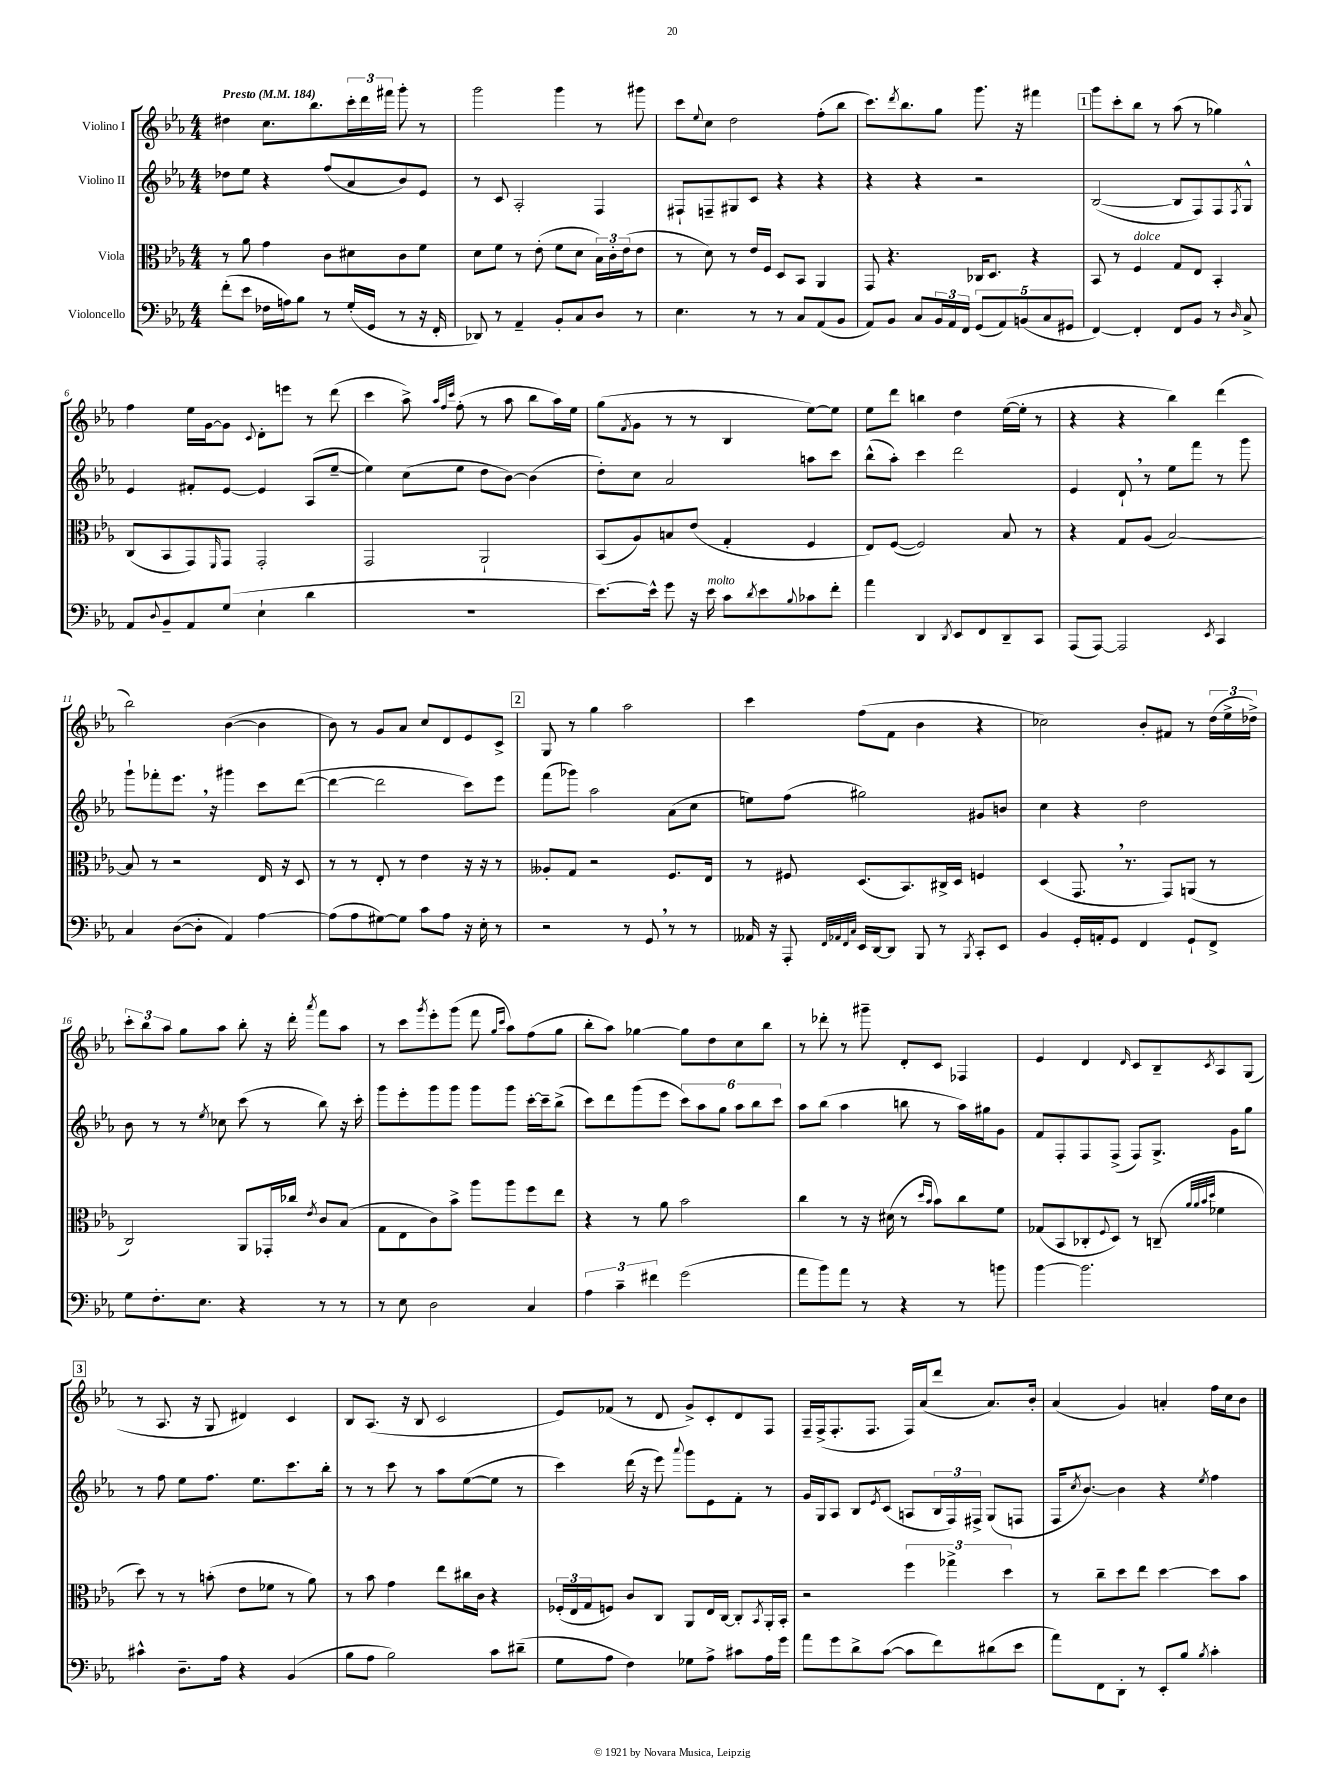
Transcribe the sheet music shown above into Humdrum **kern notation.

**kern	**kern	**kern	**kern
*staff4	*staff3	*staff2	*staff1
*clefF4	*clefC3	*clefG2	*clefG2
*k[b-e-a-]	*k[b-e-a-]	*k[b-e-a-]	*k[b-e-a-]
*M4/4	*M4/4	*M4/4	*M4/4
*MM184	*MM184	*MM184	*MM184
(8f'\L	8r	8dd-\L	4dd#\
8e-\J	8a-\	8ee-\J	.
16F-\LL	4g\	4r	8.cc\L
16A\J)	.	.	.
8B-\J	.	.	.
.	.	.	8.bb-\
8r	8c\L	(8ff/L	.
(16G'/LL	8d#\	8a-/	24ccc'\L
.	.	.	24ddd\
16GG/JJ	.	.	.
.	.	.	24fff#\JJ
8r	8c\	8b-/)	8ggg'\
16r	8f\J	8e-/J	8r
16FF'/	.	.	.
=	=	=	=
8DD-/)	8d\L	8r	2ggg\
8r	8f\J	8c/	.
4AA-~/	8r	2A-'/	.
.	(8e-'\	.	.
8BB-'/L	8f\L	.	4ggg\
8C/	8d\J	.	.
8D/J	24B-\LL)	4F/	8r
.	24c'\	.	.
.	(24e-\J	.	.
8r	8e-\J	.	8ggg#\
=	=	=	=
4.E-\	8r	8F#`/L	8ccc\L
.	.	.	8qqee-/
.	8d\)	8F~/	8cc\J
.	8r	8G#/	2dd\
8r	16e-/LL	8c/J	.
.	16F/JJ	.	.
8r	8D/L	4r	.
8C/L	8BB-/J	.	.
(8AA-/	4AA-/	4r	(8ff'\L
8BB-/J	.	.	8bb-\J
=	=	=	=
8AA-/L)	8GG/	4r	8.ccc\L)
8BB-/J	4.r	.	.
.	.	.	8qddd/
.	.	.	8.bb-\
8C/L	.	4r	.
24BB-/L	.	.	8gg\J
24AA-/	.	.	.
24FF/JJ	.	.	.
(10GG/L	16C-/LK	2r	8.ggg\
.	8.D/J	.	.
10AA-/)	.	.	.
.	.	.	16r
(10BB/	.	.	.
.	4r	.	4fff#\
10C/	.	.	.
10GG#/J	.	.	.
=	=	=	=
[4FF/)	8BB-/	([2B-/	8ggg\L
.	8r	.	8ccc'\
4FF'/]	4F/	.	8bb-\J
.	.	.	8r
8FF/L	8G/L	8B-/]L	(8aa-\
8BB-/J	8E-/J	8F/)	8r
8r	4BB-'/	8F/	4gg-\)
16qqD/	.	8qF/	.
8C^/	.	8G^^/J	.
=	=	=	=
8AA-/L	(8C/L	4e-/	4ff\
8qqD/	.	.	.
8BB-~/	8BB-/	.	.
8AA-/	8GG/)	8f#'/L	16ee-\LL
.	.	.	[16g\J
.	16qqFF/	.	.
(8G/J	8GG/J	[8e-/J	8g\]J
.	.	.	8qqc/
4E-`\	2GG'/	4e-/]	8d'\L
.	.	.	8eee\J
4d\	.	(8A-/L	8r
.	.	[8ee-~/J	(8ddd\
=	=	=	=
1r	2GG/	4ee-\])	4ccc\
.	.	(8cc\L	8aa-^\)
.	.	.	32qqaa-/LLL
.	.	.	32qqff/
.	.	.	32qqccc/JJJ
.	.	8ee-\J	(8ff'\
.	2AA-`/	8dd\L	8r
.	.	[8b-\J)	8aa-\
.	.	(4b-\]	8bb-\L
.	.	.	16aa-\L)
.	.	.	16ee-\JJ
=	=	=	=
[8.e-\L)	(8BB-/L	8dd'\L)	(8gg\L
.	.	.	8qf/
.	8A-/)	8cc\J	8g\J
16e-^^\]Jk	.	.	.
8g\	8B/	2a-/	8r
16r	(8e-/J	.	8r
16e-\	.	.	.
8c\L	4G'/	.	4B-/
8qd/	.	.	.
8e-\	.	.	.
8qqB-/	.	.	.
8c-\	4F/	8aa\L	[8ee-\L)
8f'\J	.	8ccc\J	8ee-\]J
=	=	=	=
4a-\	8E-/L)	(8bb-^^\L	8ee-\L
.	([8F/J	8aa-'\J)	8ddd\J
4DD/	2F/])	4ccc\	4bb\
8qDD/	.	.	.
8EE-/L	.	2ddd\	4dd\
8FF/	.	.	.
8DD~/	8B-/	.	([16ee-\LL
.	.	.	16ee-'\]JJ
8CC/J	8r	.	8r
=	=	=	=
(8AAA-/L	4r	4e-/	4r
[8AAA-/J)	.	.	.
2AAA-/]	8G/L	8d`/	4r
.	(8A-/J	8r	.
.	[2B-/)	8ee-\L	4bb-\)
.	.	8fff\J	.
8qEE-/	.	.	.
4CC/	.	8r	(4ddd\
.	.	8ggg\	.
=	=	=	=
4C/	8B-/]	8ggg`\L	2bb-\)
.	8r	8fff-'\	.
([8D\L	2r	8.eee-\J	.
8D'\]J	.	.	.
.	.	16r	.
4AA-/)	.	4ggg#\	([4b-\
[4A-\	16E-/	8ccc\L	4b-\]
.	16r	.	.
.	8D/	([8ddd\J	.
=	=	=	=
(8A-\]L	8r	4ddd\_	8b-\)
8A-\	8r	.	8r
[8G#\)	8E-'/	2ddd\]	8g/L
8G#\]J	8r	.	8a-/J
8c\L	4e-\	.	8cc/L
8A-\J	.	.	8d/
16r	16r	8ccc\L)	8e-/
16E-'\	16r	.	.
8r	8r	8eee-\J	8c^/J
=	=	=	=
2r	8A--'/L	(8fff\L	8G/
.	8G/J	8ggg-\J)	8r
.	2r	2aa-\	4gg\
8r	.	.	2aa-\
8GG/	.	.	.
8r	8.F/L	(8a-\L	.
8r	.	8cc\J	.
.	16E-/Jk	.	.
=	=	=	=
16AA--/	8r	8ee\L)	4ccc\
16r	.	.	.
8AAA-'/	8F#/	(8ff\J	.
32qqFF/LLL	.	.	.
32qqAA-/	.	.	.
32qqFF/	.	.	.
32qqC/JJJ	.	.	.
16EE-/LL	(8.D/L	2gg#\)	(8ff\L
[16DD/J	.	.	.
8DD/]J	.	.	8f\J
.	8.BB-/)	.	.
8BBB-/	.	.	4b-\
8r	16C#^/L	.	.
.	16D/JJ	.	.
8qBBB-/	.	.	.
8CC'/L	4F/	8g#/L	4r
8EE-/J	.	8b/J	.
=	=	=	=
4BB-/	(4D/	4cc\	2cc-\)
16GG'/LL	8.GG/	4r	.
16AA'/J	.	.	.
8GG/J	.	.	.
.	8.r	.	.
4FF/	.	2dd\	8b-'/L
.	8GG/L)	.	8f#/J
8GG`/L	(8AA/J	.	8r
8FF^/J	8r	.	(24dd\LL
.	.	.	24ee-^\
.	.	.	24dd-^\JJ)
=	=	=	=
8G\L	2C/)	8b-\	12ccc'\L
.	.	.	12bb-\
8.F'\	.	8r	.
.	.	.	12aa-\J
.	.	8r	8gg\L
8.E-\J	.	.	.
.	.	8qee-/	.
.	.	8cc-\	8aa-\J
4r	8AA-/L	(8ccc\	8bb-'\
.	16GG-'/L	8r	16r
.	16cc-/JJ	.	16ddd'\
.	8qe-/	.	8qaaa-/
8r	8c/L	8bb-\)	8fff\L
8r	(8B-/J	16r	8aa-\J
.	.	16ccc'\	.
=	=	=	=
8r	8G\L	8ggg\L	8r
8E-\	8E-\	8eee-'\	8ccc\L
.	.	.	8qggg/
2D\	8c\)	8ggg\	8eee-'\
.	8b-^\J	8ggg\J	(8ggg\J
.	8aa-\L	8ggg\L	8fff\
.	.	.	16qqgg/LL
.	.	.	16qqccc/JJ
.	8aa-\	8ggg\J	8aa-\L)
4C/	8ff\	[16ccc'\LL	(8ff\
.	.	16ccc~\]J	.
.	8ee-\J	(8bb-^\J	8gg\J
=	=	=	=
6A-\	4r	8ccc\L)	8bb-'\L
.	.	8ddd\	8aa-\J)
6c~\	.	.	.
.	8r	(8ggg\	[4gg-\
6f#\	.	.	.
.	8a-\	8eee-\J	.
(2g\	2b-\	12ccc\L)	8gg-\]L
.	.	12aa-\	.
.	.	.	8dd\
.	.	12gg\J	.
.	.	12aa-\L	8cc\
.	.	12bb-\	.
.	.	.	8bb-\J
.	.	12ccc\J	.
=	=	=	=
8a-\L	4cc\	8aa-\L	8r
8b-\)	.	(8bb-\J	8ddd-'\
8a-\J	8r	4aa-\	8r
8r	16r	.	8ggg#~\
.	(16d#\	.	.
4r	8r	8bb\	8d'/L
.	16qqdd/LL	.	.
.	16qqb-/JJ	.	.
.	8b-\L)	8r	8c/J
8r	8cc\	16aa-\LL)	4F-/
.	.	16gg#\J	.
8b\	8f\J	8g\J	.
=	=	=	=
[4b-\	(8G-/L	8f/L	4e-/
.	8BB-/	8F'/	.
2.b-\]	8C-'/	8F/	4d/
.	8qqF/	.	.
.	8D/J)	(8F^/J	.
.	.	.	16qqd/
.	8r	8F/L)	8c/L
.	(8C~/	8.G^/J	8B-~/
.	32qqa-/LLL	.	.
.	32qqa-/	.	.
.	32qqb-/	.	.
.	32qqdd/JJJ	.	8qc/
.	4f-\	.	8A-/
.	.	16g\LK	.
.	.	8gg\J	(8G/J
=	=	=	=
4c#^^\	8dd\)	8r	8r
.	8r	8ff\	8.A-/
8.D~\L	8r	8ee-\L	.
.	.	.	16r
.	(8b'\	8.ff\J	8G/
16A-\Jk	.	.	.
4r	8e-\L	.	4d#/)
.	.	8.ee-\L	.
.	8f-\J	.	.
(4BB-/	8r	8.ccc\	4c/
.	8a-\)	.	.
.	.	16bb-'\Jk	.
=	=	=	=
8B-\L	8r	8r	8B-/L
8A-\J	8b-\	8r	(8.A-/J
2B-\)	4g\	8ccc\	.
.	.	.	16r
.	.	8r	8B-/
.	8ee-\L	8aa-\L	2c/
.	16cc#\L	([8ee-\	.
.	16c\JJ	.	.
8c\L	4r	8ee-\]J	.
(8d#~\J	.	8r	.
=	=	=	=
8G\L	(24F-'/LL	4ccc\)	8e-/L)
.	24E-/	.	.
.	24G/J	.	.
8A-\J	8F/J)	.	(8f-/J
4F\)	8c/L	(16ddd\	8r
.	.	16r	.
.	8C/J	8eee-\)	8d/
.	.	8qqaaa-/	.
8G-\L	8AA-/L	8ggg\L	8g^/L)
8A-^\J	16E-/L	8e-\	8c'/
.	[16C/JJ	.	.
8c#\L	8C'/]L	8f'\J	8d/
.	8qBB-/	.	.
16A-\L	16AA-'/L	8r	8F/J
16g\JJ	16BB-'/JJ	.	.
=	=	=	=
8a-\L	2r	16g/LL	16F~/LL
.	.	16G/J	(16F^/J
8g\	.	8A-/J	8.F'/
8d^\	.	8B-/L	.
.	.	.	8.F/J
.	.	8qe-/	.
([8c\J	.	(8c/J	.
8c\]L	6ff\	8A/L	16F/LL)
.	.	.	(16a-/J
8f\)	.	24B-/L	8ddd/J
.	6gg-^\	24F/)	.
.	.	24F#^/JJ	.
(8d#\	.	(8G/L	8.a-/L)
.	6dd\	.	.
8e-\J	.	8F/J	.
.	.	.	16b-'/Jk
=	=	=	=
8a-\L)	8r	16F/LK	(4a-/
.	.	8qcc/	.
.	.	[8.b-/J)	.
8FF\	8cc~\L	.	.
8DD'\J	8dd\	4b-\]	4g/)
8r	8ee-\J	.	.
8EE-'/L	[4dd\	4r	4a'/
8B-/J	.	.	.
8qB-/	.	8qee-/	.
4c'\	8dd\]L	4ff\	16ff\LL
.	.	.	16cc\J
.	8b-\J	.	8b-\J
==	==	==	==
*-	*-	*-	*-
